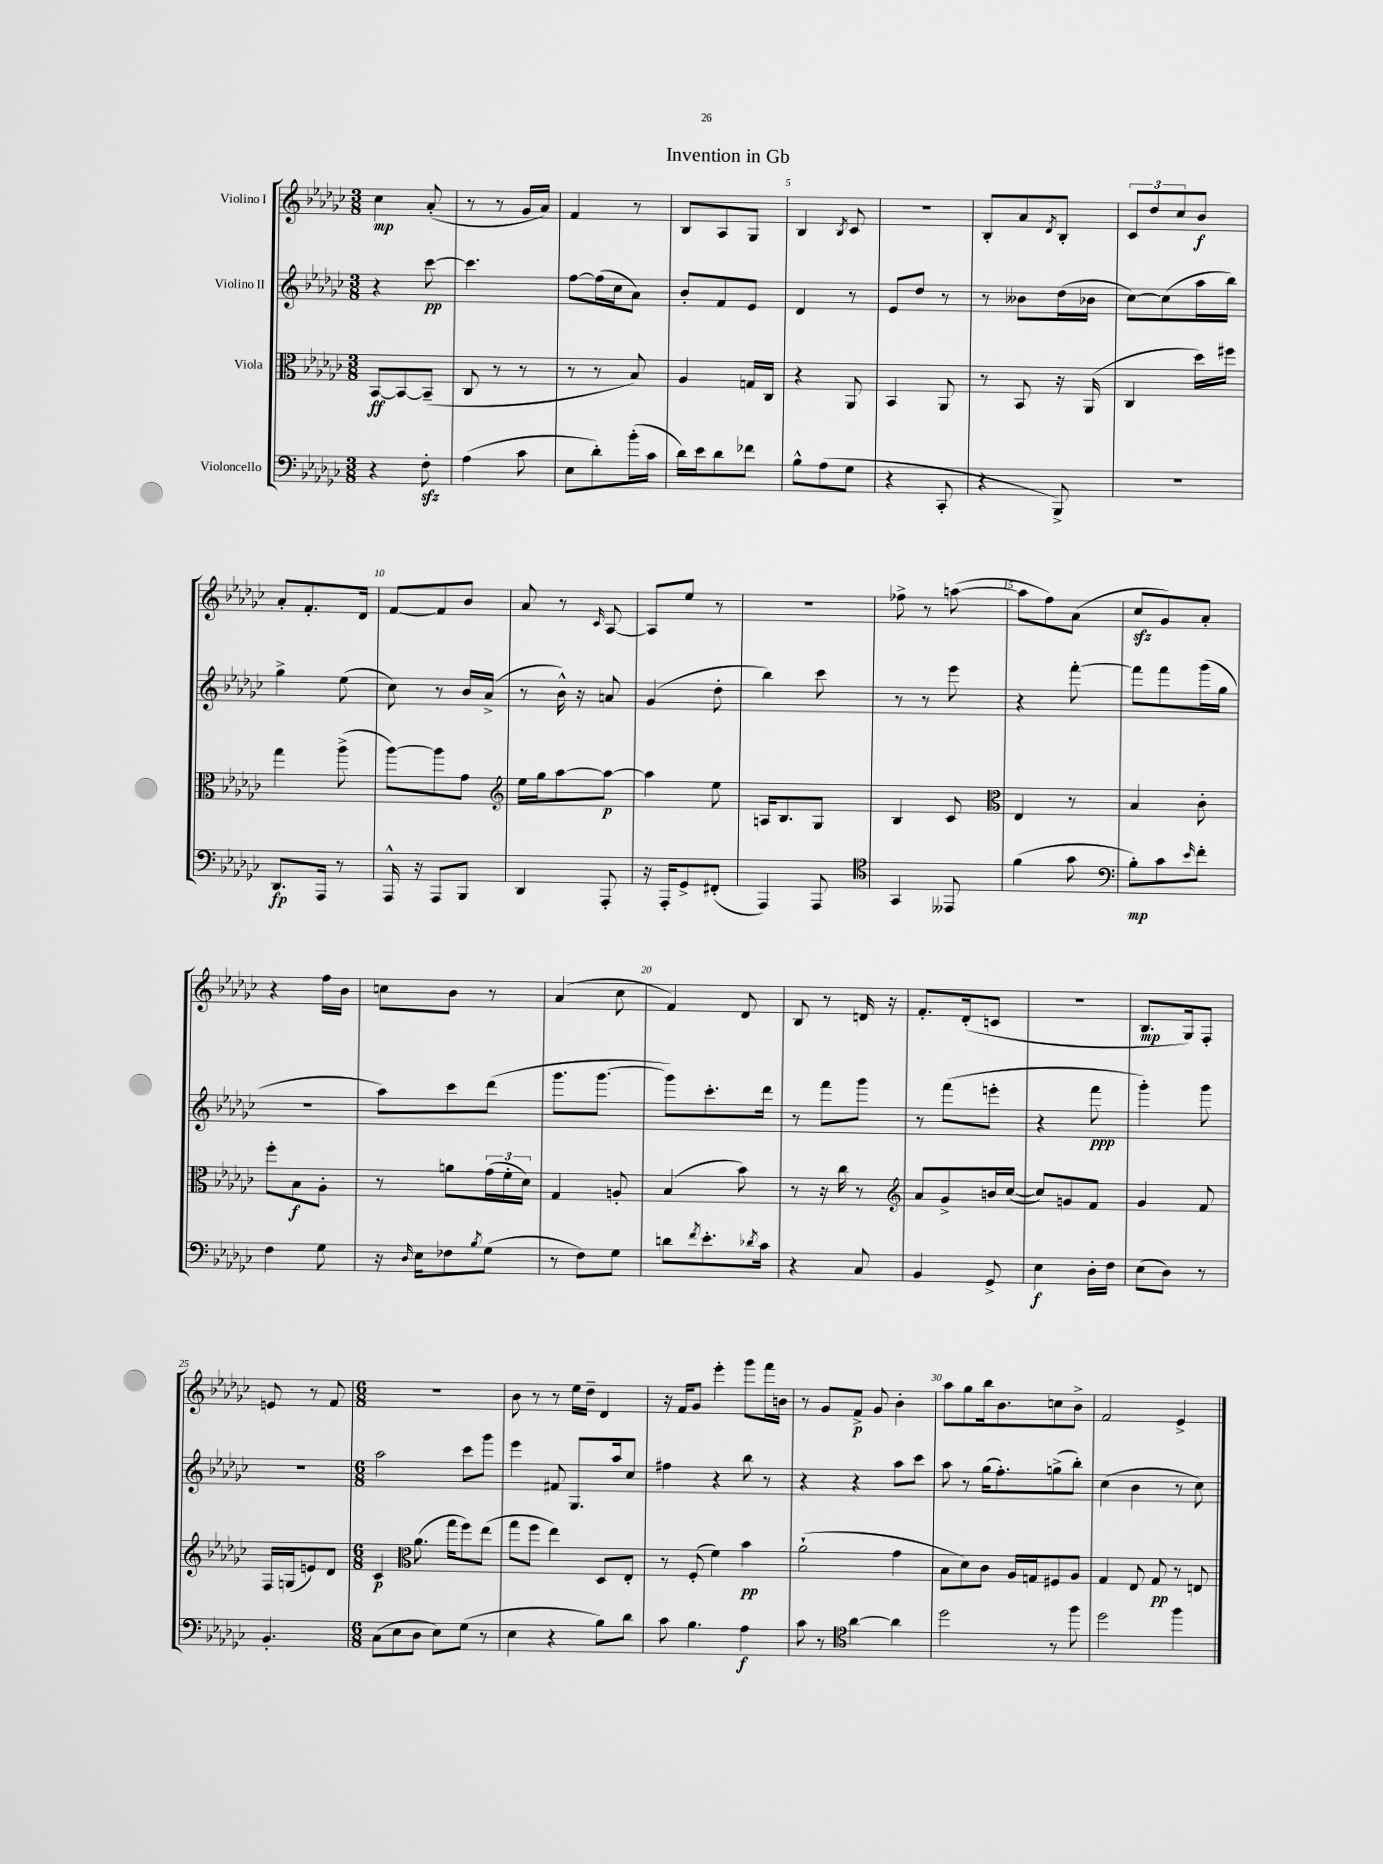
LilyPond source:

\header { title = "Invention in Gb" }
<<
\new StaffGroup <<
\new Staff = "s0" \with { instrumentName = "Violino I" } {
    \clef treble \key ges \major \numericTimeSignature \time 3/8
    ces''4\mp aes'8-.( |
    r8 r8 ges'16 aes'16) |
    f'4 r8 |
    bes8 aes8 ges8 |
    bes4 \acciaccatura { bes8 } ces'8 |
    R4. |
    bes8-. aes'8 \acciaccatura { des'8 } bes8-. |
    \tuplet 3/2 { ces'8 des''8 ces''8 } bes'8\f |
    aes'8-. f'8.-. des'16 |
    f'8~ f'8 bes'8 |
    aes'8 r8 \grace { ces'16 } aes8~ |
    aes8 ees''8 r8 |
    R4. |
    fes''8-> r8 a''8~( |
    a''8 f''8) aes'8( |
    ces''8\sfz ges'8) aes'8-. |
    r4 f''16 bes'16 |
    c''8 bes'8 r8 |
    aes'4( ces''8 |
    f'4) des'8 |
    bes8 r8 d'16 r16 |
    f'8.-. des'16-.( c'8 |
    R4. |
    bes8.\mp ges16) f8-. |
    e'8 r8 f'8 |
    \numericTimeSignature \time 6/8 R2. |
    bes'8 r8 r8 ees''16 des''16-- des'4 |
    r16 f'16 ges'8 ees'''4-. ges'''8 f'''16 b'16 |
    r8 ges'8 f'8->\p ges'8 bes'4-. |
    aes''8 ges''8 bes''16 bes'8. c''8 bes'8-> |
    f'2 ees'4-> \bar "|." |
}
\new Staff = "s1" \with { instrumentName = "Violino II" } {
    \clef treble \key ges \major \numericTimeSignature \time 3/8
    r4 ces'''8~\pp |
    ces'''4. |
    f''8~ f''16( ces''16 aes'8) |
    bes'8-. f'8 ees'8 |
    des'4 r8 |
    ees'8 des''8 r8 |
    r8 beses'8 des''16( bes'16 |
    ces''8~) ces''8( aes''16 bes''16) |
    ges''4-> ees''8( |
    ces''8) r8 bes'16 aes'16->( |
    r8 bes'16-^) r16 a'8 |
    ges'4( des''8-. |
    bes''4) ces'''8 |
    r8 r8 ees'''8 |
    r4 f'''8~-. |
    f'''8 f'''8 ges'''16( ges''16 |
    R4. |
    aes''8) ces'''8 des'''8( |
    ges'''8. ges'''8.~ |
    ges'''8) ces'''8.-. des'''16 |
    r8 f'''8 ges'''8 |
    r8 f'''8( e'''8-. |
    r4 f'''8\ppp |
    ges'''4-.) ges'''8 |
    R4. |
    \numericTimeSignature \time 6/8 aes''2 ces'''8 ges'''8 |
    ees'''4 fis'8 ges8. aes''16 ces''8 |
    fis''4 r4 bes''8 r8 |
    r4 r4 aes''8 ces'''8 |
    aes''8 r8 ges''16( f''8.-.) g''8->( bes''8-.) |
    ces''4( bes'4 r8 ces''8) \bar "|." |
}
\new Staff = "s2" \with { instrumentName = "Viola" } {
    \clef alto \key ges \major \numericTimeSignature \time 3/8
    bes,8~\ff bes,8~ bes,8--( |
    ces8 r8 r8 |
    r8 r8 bes8) |
    aes4 g16 ces16 |
    r4 aes,8 |
    bes,4 aes,8 |
    r8 bes,8 r16 aes,16( |
    ces4 des''16) fis''16 |
    ges''4 aes''8->( |
    aes''8~) aes''8 ges'8 |
    \clef treble ees''16 ges''16 aes''8~ aes''8~\p |
    aes''4 ees''8 |
    a16 bes8. ges8 |
    bes4 ces'8 |
    \clef alto ees4 r8 |
    bes4 ces'8-. |
    f''8-. bes8\f aes8-. |
    r8 a'8 \tuplet 3/2 { ges'16( f'16-. des'16) } |
    ges4 a8-. |
    bes4( bes'8) |
    r8 r16 ces''16 r8 |
    \clef treble aes'8 ges'8-> b'16 ces''16~( |
    ces''8) g'8 f'8 |
    ges'4 f'8 |
    f16 g16( e'8) des'8 |
    \numericTimeSignature \time 6/8 ces'4\p \clef alto aes'8.( ges''16 f''8) ees''8( |
    ges''8 f''8 ees''4) des8 ees8-. |
    r8 f8-.( f'4) bes'4\pp |
    aes'2-!( ges'4 |
    bes8 des'8) ces'8 aes16 g16 fis8 aes8 |
    ges4 ees8 ges8\pp r8 e8 \bar "|." |
}
\new Staff = "s3" \with { instrumentName = "Violoncello" } {
    \clef bass \key ges \major \numericTimeSignature \time 3/8
    r4 f8-.\sfz |
    aes4( ces'8 |
    ees8 des'8-.) bes'16-.( ces'16 |
    des'16) ees'16 des'8 fes'8 |
    bes8-^ aes8( ges8 |
    r4 ces,8-. |
    r4 bes,,8->) |
    R4. |
    des,8.\fp aes,,16 r8 |
    aes,,16-^ r16 aes,,8 bes,,8 |
    des,4 aes,,8-. |
    r16 aes,,16-. ges,8-> fis,8-.( |
    aes,,4) aes,,8 |
    \clef tenor ges,4 eeses,8 |
    f'4( ges'8 |
    \clef bass bes8-.\mp) ces'8 \grace { ees'16 } f'8-. |
    f4 ges8 |
    r16 \grace { des16 } ees16 fes8 \acciaccatura { bes8 } ges8( |
    r8 f8) ges8 |
    d'8 \acciaccatura { f'8 } ees'8.-. \acciaccatura { des'8 } ces'16 |
    r4 ces8 |
    bes,4 ges,8-> |
    ees4\f des16-. f16 |
    ees8( des8) r8 |
    bes,4.-. |
    \numericTimeSignature \time 6/8 ces8( ees8 des8 ees8) ges8( r8 |
    ees4 r4 bes8) des'8 |
    ces'8 bes4. aes4\f |
    ces'8 r8 \clef tenor aes'4~ aes'4 |
    des''2 r8 f''8 |
    des''2 f''4 \bar "|." |
}
>>
>>
\layout { \context { \Score \override BarNumber.break-visibility = ##(#f #t #t) barNumberVisibility = #(every-nth-bar-number-visible 5) } }
